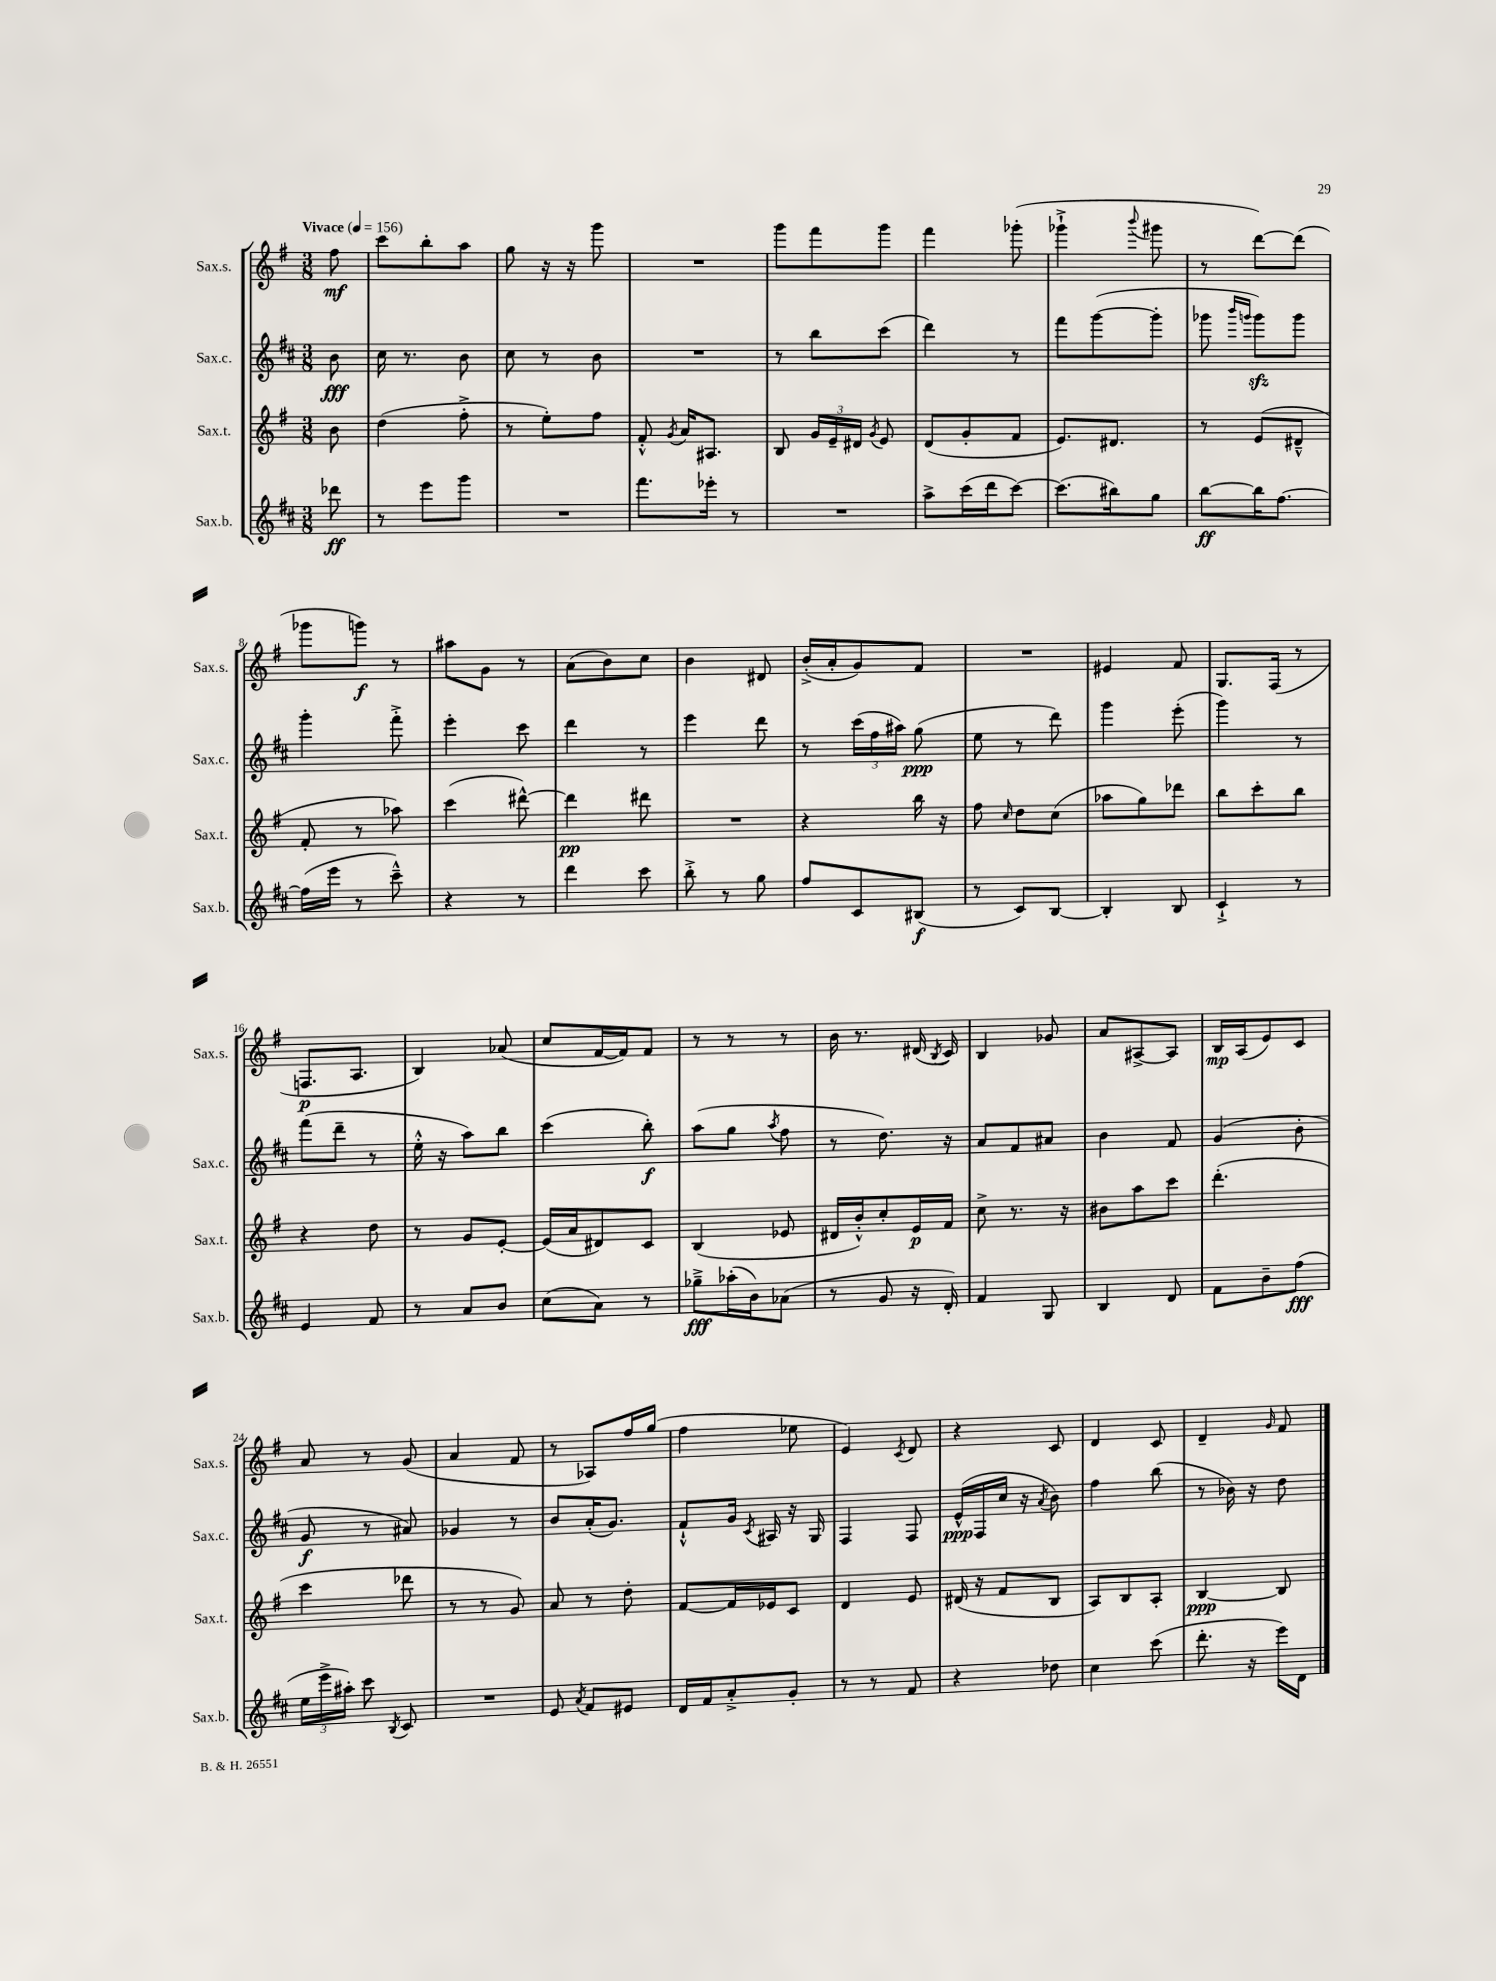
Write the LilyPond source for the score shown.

<<
\new StaffGroup <<
\new Staff = "s0" \with { instrumentName = "Sax.s." shortInstrumentName = "Sax.s." } {
    \clef treble \key g \major \numericTimeSignature \time 3/8 \partial 8 \tempo "Vivace" 4 = 156
    \autoBeamOff fis''8\mf |
    c'''8[ b''8-. a''8] |
    g''8 r16 r16 g'''8 |
    R4. |
    g'''8[ fis'''8 g'''8] |
    fis'''4 ges'''8-.( |
    ges'''4-!-> \appoggiatura { b'''8 } gis'''8 |
    r8 d'''8[~) d'''8]( |
    ges'''8[ g'''8]\f) r8 |
    ais''8[ g'8] r8 |
    a'8[( b'8) c''8] |
    b'4 dis'8 |
    b'16[-.->( a'16-. g'8) fis'8] |
    R4. |
    eis'4 fis'8 |
    g8.[ fis16]( r8 |
    f8.[\p a8.] |
    b4) aes'8( |
    c''8[ fis'16~ fis'16) fis'8] |
    r8 r8 r8 |
    b'16 r8. dis'16( \acciaccatura { b8 } c'16) |
    b4 ges'8 |
    a'8[ ais8~-> ais8] |
    b16[\mp a16( e'8) c'8] |
    a'8 r8 g'8( |
    a'4 fis'8 |
    r8 aes8[) fis''16 g''16]( |
    fis''4 ees''8 |
    e'4) \acciaccatura { c'8 } d'8 |
    r4 c'8 |
    d'4 c'8 |
    d'4-- \grace { g'16 } fis'8 \bar "|." |
}
\new Staff = "s1" \with { instrumentName = "Sax.c." shortInstrumentName = "Sax.c." } {
    \clef treble \key d \major \numericTimeSignature \time 3/8 \partial 8
    \autoBeamOff b'8\fff |
    cis''16 r8. b'8 |
    cis''8 r8 b'8 |
    R4. |
    r8 b''8[ cis'''8]( |
    d'''4) r8 |
    fis'''8[ g'''8~( g'''8]-. |
    ges'''8 \grace { b'''16[ g'''16] } g'''8[\sfz) g'''8] |
    g'''4-. fis'''8-.-> |
    e'''4-. cis'''8 |
    d'''4 r8 |
    e'''4 d'''8 |
    r8 \tuplet 3/2 { cis'''16[( fis''16 ais''16]) } g''8\ppp( |
    e''8 r8 d'''8) |
    g'''4 e'''8-.( |
    g'''4) r8 |
    fis'''8[( d'''8]-- r8 |
    e''16-.-^ r16 a''8[) b''8] |
    cis'''4( b''8-.\f) |
    a''8[( g''8] \acciaccatura { a''8 } fis''8 |
    r8 d''8.) r16 |
    a'8[ fis'8 ais'8] |
    b'4 fis'8 |
    g'4( b'8-. |
    g'8\f r8 ais'8) |
    ges'4 r8 |
    b'8[ a'16-.( g'8.]) |
    fis'8[-!-^ g'16] \acciaccatura { cis'8 } ais16 r16 g16 |
    fis4 fis8 |
    e'16[-^\ppp( fis16 cis''16] r16 \acciaccatura { a'8 } b'8) |
    fis''4 b''8( |
    r8 bes'16) r16 d''8 \bar "|." |
}
\new Staff = "s2" \with { instrumentName = "Sax.t." shortInstrumentName = "Sax.t." } {
    \clef treble \key g \major \numericTimeSignature \time 3/8 \partial 8
    \autoBeamOff b'8 |
    d''4( fis''8-.-> |
    r8 e''8[-.) fis''8] |
    fis'8-.-^ \acciaccatura { g'8 } a'16[ ais8.] |
    b8 \tuplet 3/2 { g'16[ e'16-- dis'16] } \acciaccatura { g'8 } e'8 |
    d'8[( g'8-. fis'8] |
    e'8.[) dis'8.] |
    r8 e'8[( dis'8]---^ |
    fis'8-. r8 aes''8) |
    c'''4( dis'''8~-^) |
    dis'''4\pp dis'''8 |
    R4. |
    r4 b''16 r16 |
    fis''8 \grace { c''16 } d''8[ c''8]( |
    aes''8[ g''8) des'''8] |
    b''8[ c'''8-. b''8] |
    r4 d''8 |
    r8 g'8[ e'8]~-. |
    e'16[( a'16 dis'8) c'8] |
    b4( ees'8 |
    dis'16[ b'16-.-^) c''8-. e'16\p fis'16] |
    c''8-> r8. r16 |
    bis'8[ a''8 c'''8] |
    d'''4.-.( |
    c'''4 des'''8 |
    r8 r8 g'8) |
    a'8 r8 d''8-. |
    fis'8[~ fis'16 ees'16 c'8] |
    d'4 e'8 |
    dis'16( r16 fis'8[ b8] |
    a8[) b8 a8]-. |
    b4~\ppp b8 \bar "|." |
}
\new Staff = "s3" \with { instrumentName = "Sax.b." shortInstrumentName = "Sax.b." } {
    \clef treble \key d \major \numericTimeSignature \time 3/8 \partial 8
    \autoBeamOff des'''8\ff |
    r8 e'''8[ g'''8] |
    R4. |
    fis'''8.[ ees'''16]-. r8 |
    R4. |
    a''8[-> cis'''16( d'''16 cis'''8]~) |
    cis'''8.[( bis''16) g''8] |
    b''8[~\ff b''16 fis''8.]~ |
    fis''16[( e'''16] r8 cis'''8---^) |
    r4 r8 |
    d'''4 cis'''8 |
    b''8-.-> r8 g''8 |
    fis''8[ cis'8 bis8]\f( |
    r8 cis'8[) b8]~ |
    b4-. b8 |
    cis'4-!-> r8 |
    e'4 fis'8 |
    r8 a'8[ b'8] |
    cis''8[( a'8]) r8 |
    ges''8[--->\fff aes''16-.( b'16) aes'8]( |
    r8 g'8 r16 d'16-.) |
    fis'4 g8 |
    b4 d'8 |
    fis'8[ b'8-- fis''8]\fff( |
    \tuplet 3/2 { e''16[ e'''16-> ais''16]-.) } cis'''8 \acciaccatura { b8 } cis'8 |
    R4. |
    e'8 \acciaccatura { a'8 } fis'8[ eis'8] |
    d'16[ fis'16 a'8-.-> g'8]-. |
    r8 r8 fis'8 |
    r4 des''8 |
    cis''4 cis'''8( |
    d'''8.-. r16 e'''16[) d'16] \bar "|." |
}
>>
>>
